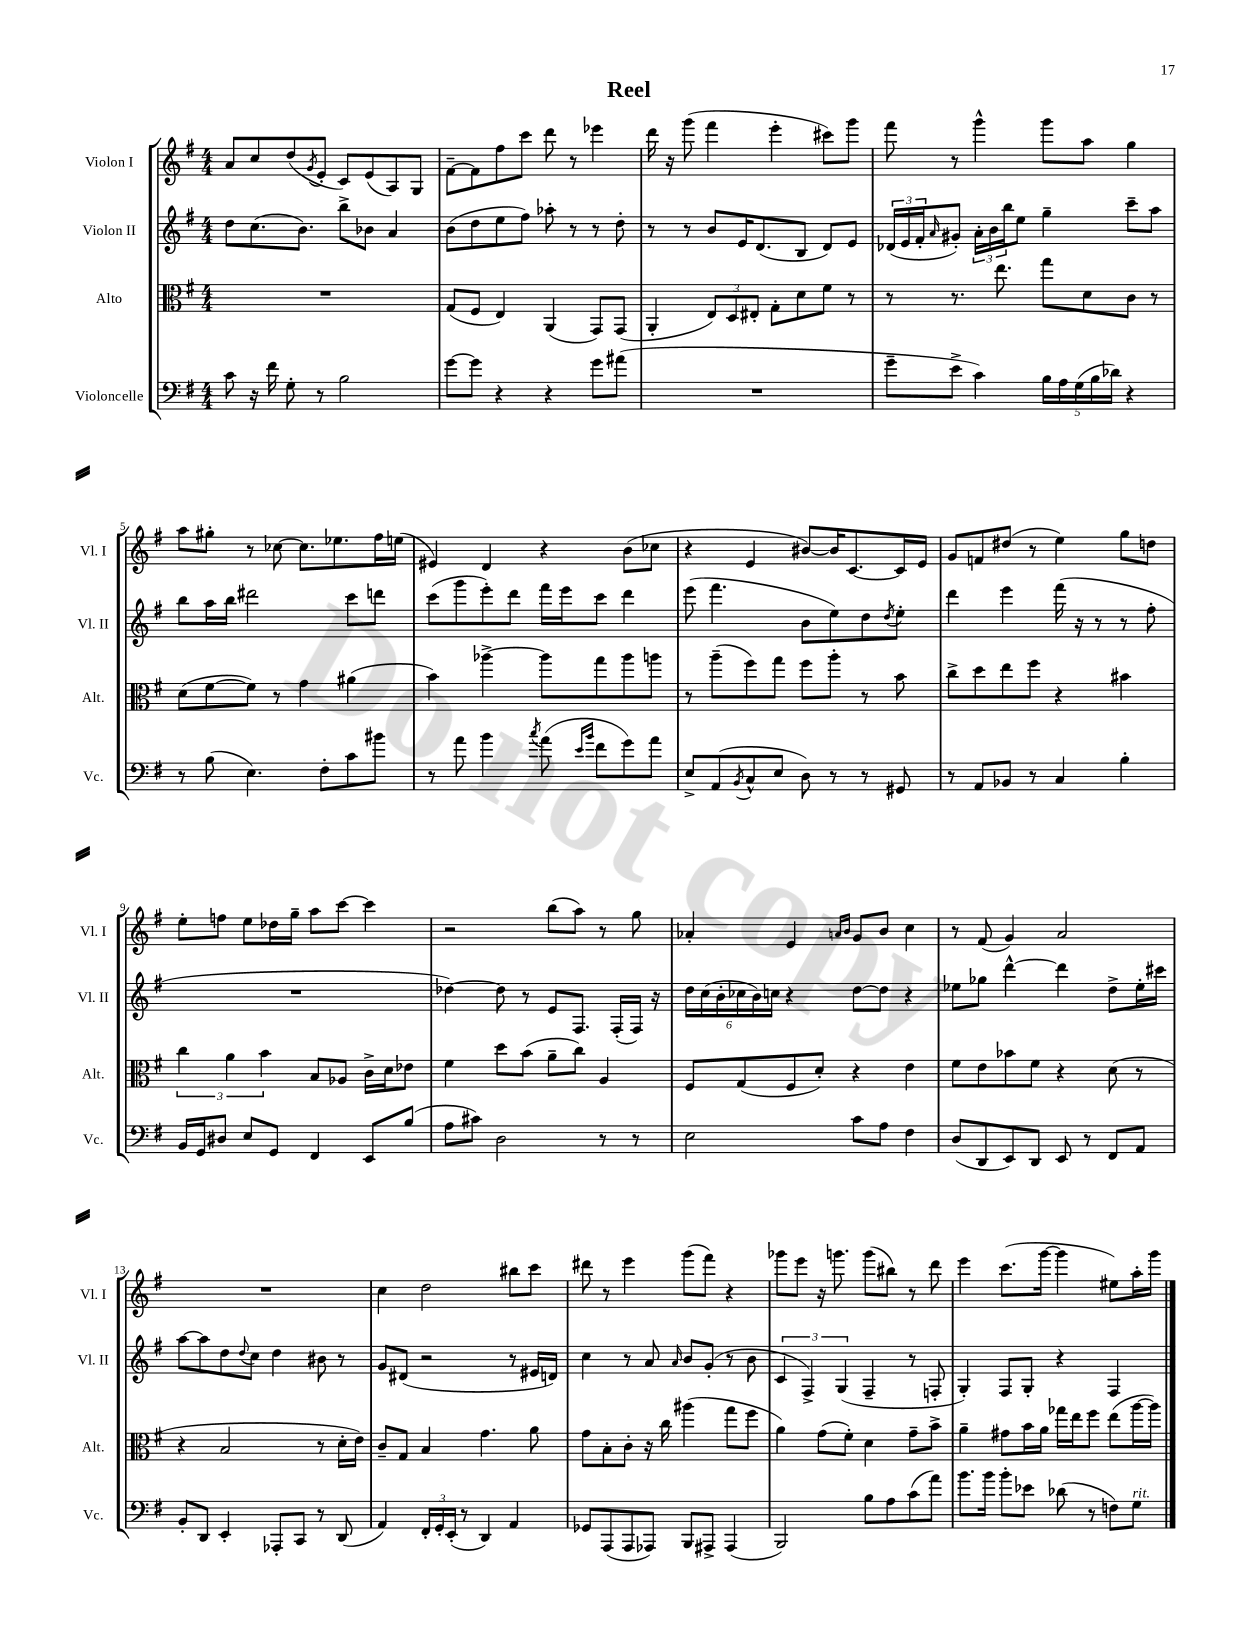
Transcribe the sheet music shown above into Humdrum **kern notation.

**kern	**kern	**kern	**kern
*staff4	*staff3	*staff2	*staff1
*clefF4	*clefC3	*clefG2	*clefG2
*k[f#]	*k[f#]	*k[f#]	*k[f#]
*M4/4	*M4/4	*M4/4	*M4/4
8c	1r	8dd	8a
16r	.	(8.cc	8cc
16f#	.	.	.
8G'	.	.	(8dd
.	.	8.b)	.
.	.	.	8qg
8r	.	.	8e'
2B	.	8bb^	8c)
.	.	8b-	(8e
.	.	4a	8A)
.	.	.	8G
=	=	=	=
[8g	(8G	(8b	[8f#~
8g]	8F#	8dd	8f#]
4r	4E)	8ee	8ff#
.	.	8ff#)	8ccc
4r	(4AA	8aa-'	8ddd
.	.	8r	8r
8g	8GG)	8r	4eee-
(8a#	(8GG	8dd'	.
=	=	=	=
1r	4AA'	8r	16ddd
.	.	.	16r
.	.	8r	(8ggg
.	12E)	8b	4fff#
.	12D	.	.
.	.	16e	.
.	12E#'	.	.
.	.	(8.d	.
.	8G'	.	4eee'
.	8d	8B	.
.	8f#	8d)	8ccc#)
.	8r	8e	8ggg
=	=	=	=
8g~	8r	(24d-	8fff#
.	.	24e	.
.	.	24f#'	.
.	.	16qqa	.
8e^	8.r	8g#')	8r
4c)	.	24a'	4ggg^^
.	.	24b	.
.	8.ee	.	.
.	.	24bb	.
.	.	8ee	.
20B	8gg	4gg~	8ggg
20A	.	.	.
(20G	.	.	.
.	8d	.	8aa
20B	.	.	.
20d-)	.	.	.
4r	8c	8ccc~	4gg
.	8r	8aa	.
=	=	=	=
8r	(8d	8bb	8aa
(8B	[8f#	16aa	8gg#'
.	.	16bb	.
4.E)	8f#])	2ddd#	8r
.	8r	.	[8cc-
.	4g	.	8.cc-]
8F#'	.	.	.
.	.	.	8.ee-
8c	(4a#	8ccc	.
8b#	.	8ddd	16ff#
.	.	.	(16ee
=	=	=	=
8r	4b)	(8ccc	4e#)
8a	.	8ggg	.
4b	[4aa-^	8eee')	4d
.	.	8ddd	.
8qcc	.	.	.
(8a	8aa-]	16fff#	4r
.	.	16eee	.
16qqe	.	.	.
16qqb	.	.	.
8f#	8gg	8ccc	.
8g)	8aa-	4ddd	(8b
8a	8aa	.	8cc-
=	=	=	=
8E^	8r	(8eee	4r
(8AA	(8aa~	4.fff#	.
8qBB	.	.	.
8C^^	8ff#)	.	4e
8E	8gg	.	.
8D)	8ff#	8b	[8b#)
8r	8aa'	8ee)	16b#]
.	.	.	[8.c
8r	8r	8dd	.
.	.	8qdd	.
8GG#	8b	8ee'	16c]
.	.	.	16e
=	=	=	=
8r	8cc^	4ddd	8g
8AA	8dd	.	8f
8BB-	8ee	4eee	(8dd#
8r	8ff#	.	8r
4C	4r	(16fff#	4ee)
.	.	16r	.
.	.	8r	.
4B'	4b#	8r	8gg
.	.	8ff#'	8dd
=	=	=	=
16BB	6cc	1r	8ee'
16GG	.	.	.
8D#	.	.	8ff
.	6a	.	.
8E	.	.	8ee
.	6b	.	.
8GG	.	.	16dd-
.	.	.	16gg~
4FF#	8B	.	8aa
.	8A-	.	[8ccc
8EE	16c^	.	4ccc]
.	16d	.	.
(8B	8e-	.	.
=	=	=	=
8A	4f#	[4dd-)	2r
8c#)	.	.	.
2D	8dd	8dd-]	.
.	(8b	8r	.
.	8a~	8e	(8bb
.	8cc)	8.F#	8aa)
8r	4A	.	8r
.	.	(16F#'	.
8r	.	16F#)	8gg
.	.	16r	.
=	=	=	=
2E	8F#	24dd	4a-'
.	.	(24cc	.
.	.	24b'	.
.	(8G	24cc-	.
.	.	24b)	.
.	.	24cc	.
.	8F#	4r	4e
.	8d')	.	.
.	.	.	16qqa
.	.	.	16qqb
8c	4r	[8dd	8g
8A	.	8dd]	8b
4F#	4e	4r	4cc
=	=	=	=
(8D	8f#	8ee-	8r
8DD	8e	8gg-	(8f#
8EE)	8b-	[4ddd^^	4g)
8DD	8f#	.	.
8EE	4r	4ddd]	2a
8r	.	.	.
8FF#	(8d	8dd^	.
8AA	8r	16ee-'	.
.	.	16ccc#	.
=	=	=	=
8BB'	4r	[8aa	1r
8DD	.	8aa]	.
4EE'	2B	8dd	.
.	.	8qqdd	.
.	.	8cc	.
8AAA-'	.	4dd	.
8CC	.	.	.
8r	8r	8b#	.
(8DD	16d'	8r	.
.	16e)	.	.
=	=	=	=
4AA)	8c~	8g	4cc
.	8G	(8d#	.
24FF#'	4B	2r	2dd
24GG'	.	.	.
(24EE'	.	.	.
8r	.	.	.
4DD)	4.g	.	.
4AA	.	8r	8bb#
.	8a	16e#	8ccc
.	.	16d)	.
=	=	=	=
8GG-	8g	4cc	8ddd#
(8AAA	8B'	.	8r
8AAA	8c'	8r	4eee
8AAA-)	16r	8a	.
.	16cc	.	.
.	.	16qqa	.
8BBB	(4aa#	8b	(8ggg
8AAA#^	.	(8g'	8fff#)
(4AAA#	8gg	8r	4r
.	8ff#	8b	.
=	=	=	=
2BBB)	4a)	6c	8ggg-
.	.	.	8eee
.	.	6F#^)	.
.	(8g	.	16r
.	.	.	8.ggg
.	.	(6G	.
.	8f#')	.	.
8B	4d	4F#~	(8ggg
8A	.	.	8bb#)
(8c	8g~	8r	8r
8a)	8b^	8F'	8ddd
=	=	=	=
8.b	4a~	4G')	4eee
16b	.	.	.
8b'	8g#	8F#	(8.ccc
8e-	16b	8G'	.
.	16a	.	[16ggg
(8d-	16gg-	4r	4ggg]
.	16ee	.	.
8r	8ff#	.	.
8F)	(8ee	4F#	8ee#)
8G	[16aa	.	16aa'
.	16aa])	.	16ggg
==	==	==	==
*-	*-	*-	*-
